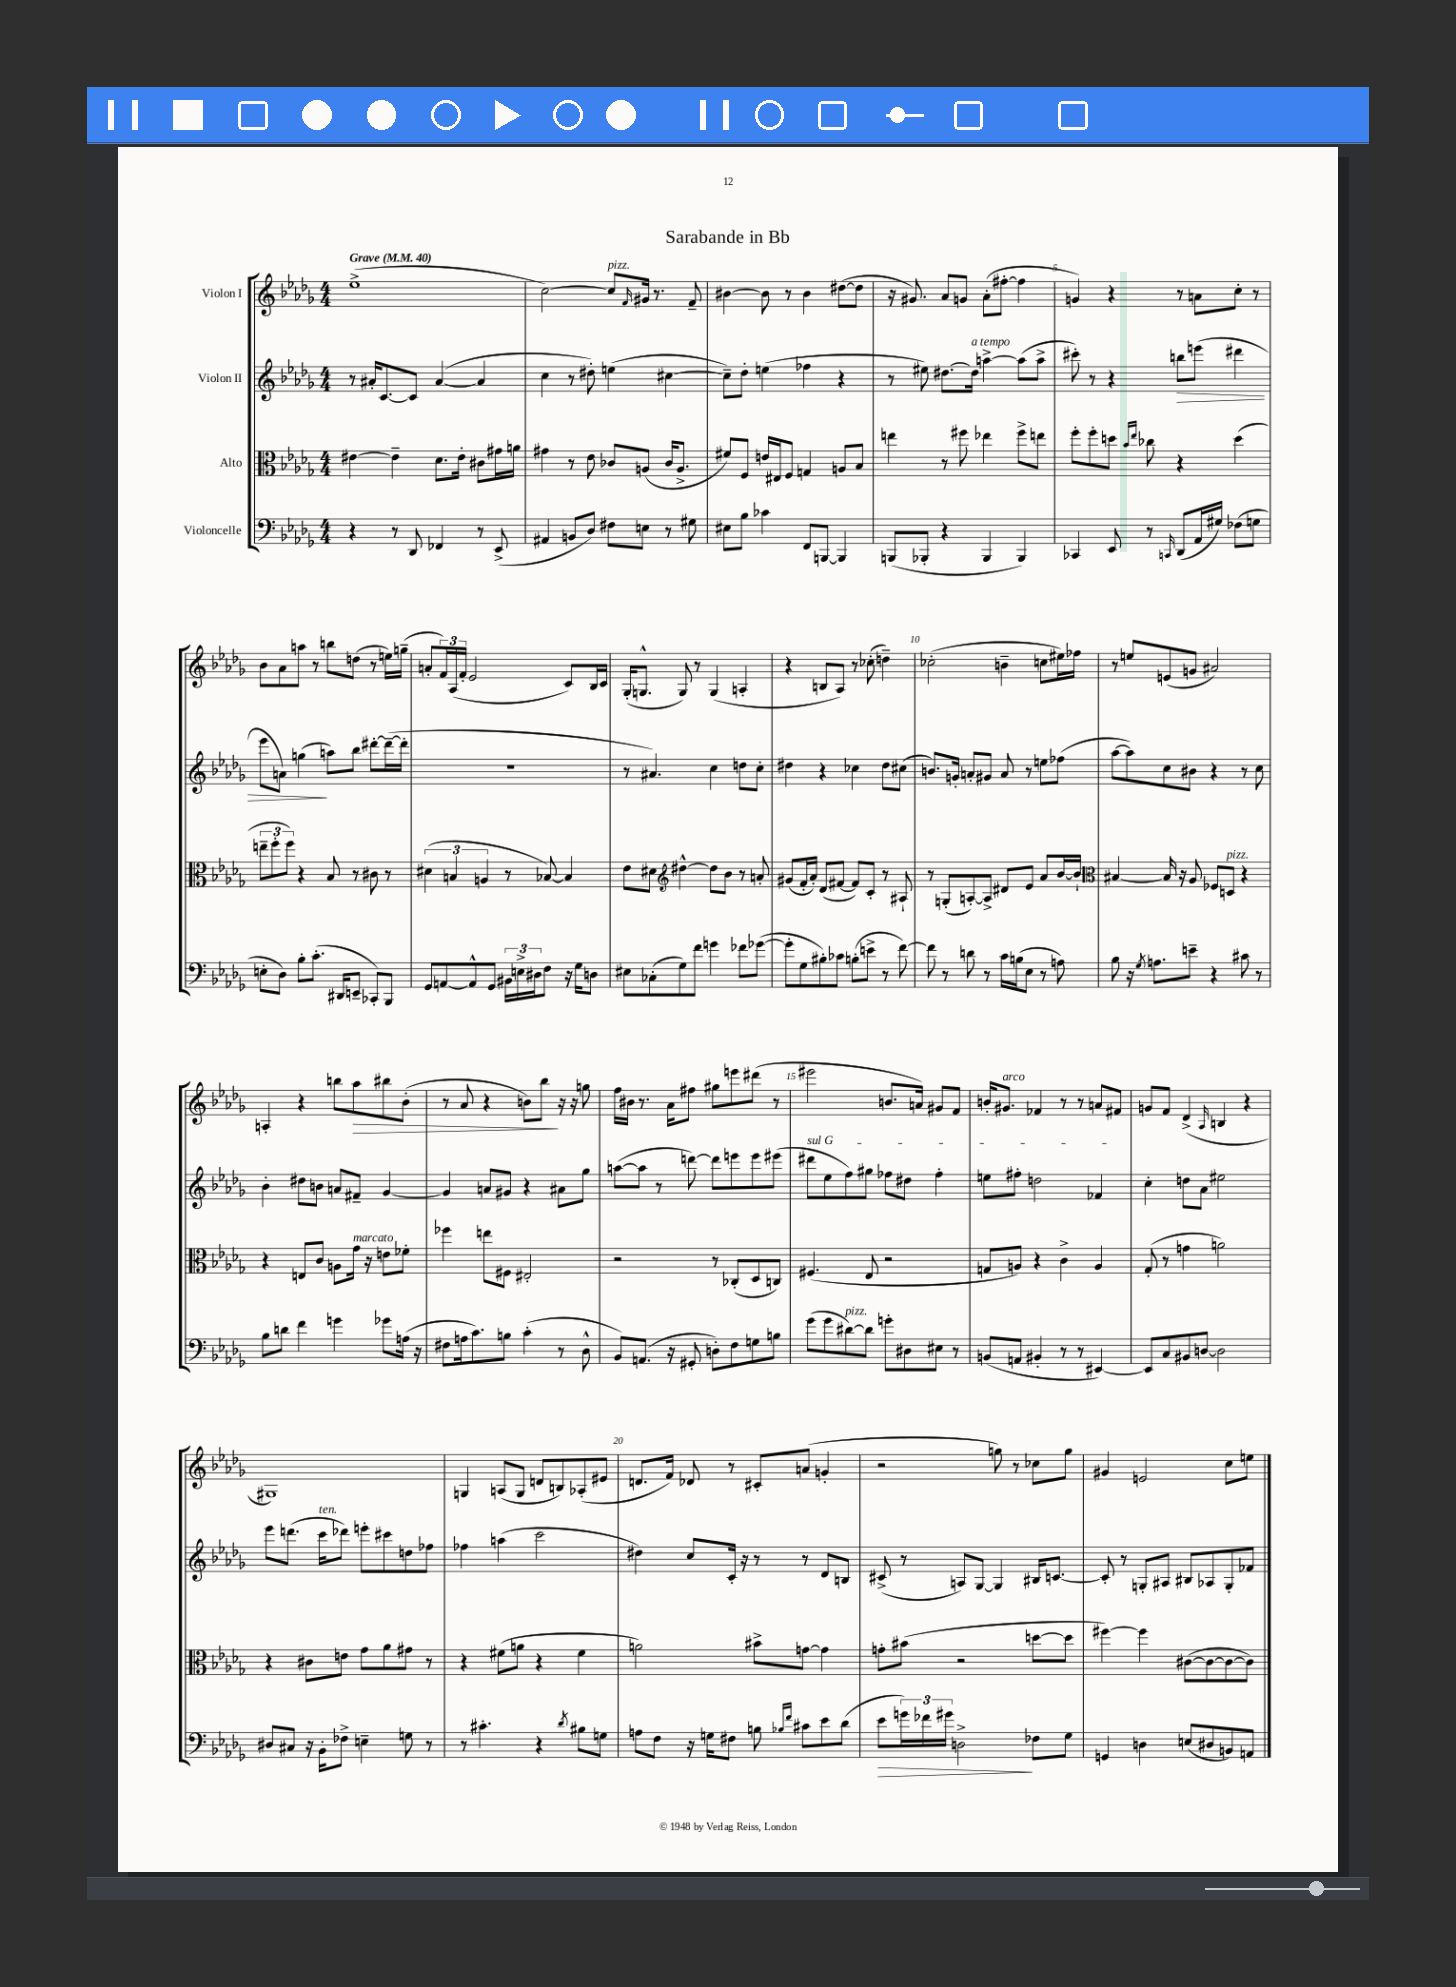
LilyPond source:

\header { title = "Sarabande in Bb" }
<<
\new StaffGroup <<
\new Staff = "s0" \with { instrumentName = "Violon I" } {
    \clef treble \key des \major \numericTimeSignature \time 4/4 \tempo "Grave" 4 = 40
    ees''1->( |
    c''2~) c''8^\markup { \italic "pizz." } \grace { f'16 } gis'16 r8. f'8-- |
    bis'4~ bis'8 r8 bis'4 dis''8~( dis''8 |
    r16 gis'8.) aes'8 g'8 aes'8-.( fis''8~-. fis''4 |
    g'4) r4 r8 a'8 c''8-. r8 |
    bes'8 aes'8 a''8 r8 b''8 d''8( r8 e''16) g''16--( |
    a'8-. \tuplet 3/2 { f'16) aes16( f'16-. } ees'2 c'8) bes16 c'16 |
    ges16-.( g8.-^ g8) r8 g4( a4-. |
    r4 b8 aes8) r8 ces''8-.( d''4--) |
    ces''2-.( b'4-- c''8 eis''16) fes''16 |
    r8 e''8 e'8( g'8 ais'2) |
    a4-. r4 b''8 aes''8\> bis''8 bes'8-.( |
    r8 aes'8 r4 b'8) bes''8\! r16 r16 g''8 |
    f''16 bis'16 r8. aes'16 fis''8 gis''8 e'''8 dis'''8( r8 |
    eis'''2 b'8. a'16) gis'8 f'8 |
    b'16-. gis'8.^\markup { \italic "arco" } fes'4 r8 r8 a'8 fis'8 |
    g'8 f'8 des'4->( \grace { aes16 } b4 r4 |
    gis1) |
    g4 a8( g8 d'8 b8) aes8-.( eis'8 |
    d'8. f'16) des'8 r8 cis'8-. a'8( g'4-. |
    r2 g''8) r8 ces''8 g''8 |
    gis'4 e'2 c''8 e''8 \bar "|." |
}
\new Staff = "s1" \with { instrumentName = "Violon II" } {
    \clef treble \key des \major \numericTimeSignature \time 4/4
    r8 ais'16-. c'8.~ c'8 ais'4~( ais'4 |
    c''4 r8 dis''8-.) e''4( cis''4~ |
    cis''8--) des''8-. e''4( fes''4 r4 |
    r8 eis''8) dis''8.~ dis''16^\markup { \italic "a tempo" } a''4~-> a''8( a''8-> |
    cis'''8-.) r8 r4 b''8\> e'''8( dis'''4 |
    ees'''8 a'8) g''4\!( a''8) bes''8 dis'''8~-. dis'''16~--( dis'''16-. |
    R1 |
    r8 ais'4.) c''4 d''8 c''8-. |
    dis''4 r4 ces''4 dis''8 cis''8( |
    b'8.) g'16-. a'8-. gis'8 a'8 r8 e''8 fes''8( |
    aes''8~ aes''8) c''8 bis'8 r4 r8 c''8 |
    bes'4-. dis''8 b'8 a'8 fis'8-- ges'4~ |
    ges'4 a'8 gis'8 r4 ais'8 ges''8 |
    a''8~( a''8 r8 d'''8~) d'''8 e'''8 e'''8 eis'''8( |
    \once \override TextSpanner.bound-details.left.text = \markup { \italic "sul G" } dis'''8\startTextSpan ees''8 f''8) gis''8 fes''8 dis''8 fes''4-. |
    e''8 fis''8-. d''2 fes'4\stopTextSpan |
    c''4-. d''8 aes'8 eis''2 |
    ees'''8 d'''8.( c'''16^\markup { \italic "ten." } des'''8) e'''8-. cis'''8 d''8 fes''8 |
    fes''4 a''4( c'''2 |
    dis''4) c''8 c'16-. r16 r8 r8 des'8 b8 |
    cis'8->( r8 a8) ges8~ ges4 bis16 c'8.~ |
    c'8-. r8 g8-. ais8 bis8 aes8 g8-. fes'8 \bar "|." |
}
\new Staff = "s2" \with { instrumentName = "Alto" } {
    \clef alto \key des \major \numericTimeSignature \time 4/4
    eis'4~ eis'4-- des'8. eis'16-. cis'8 gis'16 a'16 |
    gis'4 r8 ees'8 ces'8 a8( ces'16 a8.-> |
    fis'8) f8 e'16 eis16 f8 g4 a8 bes8 |
    e''4 r8 fis''8 ees''4 fis''8-> e''8 |
    f''8-. f''8-. d''8 \grace { bes'16 ees''16 } ces''8 r4 d''4( |
    \tuplet 3/2 { e''8-- f''8-. f''8) } r4 bes8 r8 cis'8 r8 |
    \tuplet 3/2 { dis'4( b4 a4 } r8 bes8~) bes4 |
    ees'8 dis'8 \clef treble dis''4~-^ dis''8 bes'8 r8 a'8-. |
    gis'8( f'16-. aes'16-.) des'8( fis'8~ fis'8) c'8-. r8 ais8-! |
    r8 g8-.( a8~-.) a8-> dis'8 ees'8 aes'8 bes'16~ bes'16-! |
    \clef alto bis4~ bis16 r16 aes8 fes8 d8^\markup { \italic "pizz." } r4 |
    r4 e8 c'8 a8 ges'16^\markup { \italic "marcato" } r16 e'8 fes'8-. |
    fes''4 e''8 fis8 eis2-. |
    r2 r8 ces8-.( des8 c8) |
    fis4.( ees8 r2 |
    g8 a8) r4 c'4-> a4 |
    ges8-.( r8 g'4 a'2) |
    r4 cis'8 e'8 ges'8 aes'8 gis'8 r8 |
    r4 fis'8( a'8 r4 fis'4 |
    a'2) bis'8-> g'8~ g'4 |
    g'8-. bis'8( r2 d''8~ d''8 |
    fis''4~) fis''4 cis'8~( cis'8~ cis'8~ cis'8) \bar "|." |
}
\new Staff = "s3" \with { instrumentName = "Violoncelle" } {
    \clef bass \key des \major \numericTimeSignature \time 4/4
    r4 r8 des,8 fes,4 r8 ees,8->( |
    ais,4 b,8 des8) fis8 e8 r8 gis8 |
    eis8 bes8 ces'4 f,8 b,,8~ b,,4 |
    b,,8( bes,,8-. r4 bes,,4 bes,,4) |
    ces,4 ees,8 r8 \grace { c,16 } des,8( aes,16 gis16) fes8( g8 |
    e8-. des8) bes8-. c'8.-.( dis,16 e,8-- ces,8-.) bes,,8 |
    ges,8 a,8~ a,8-^ ges,8 \tuplet 3/2 { bis,16 e16-> dis16 } f8 r16 ges16 d8 |
    eis8 ces8-.( ges8) f'8 g'4 fes'8 ges'8~( |
    ges'8-. ges8 bis8-.) ces'8 b8-.( e'8-> r8 f'8~) |
    f'8 r8 d'8 r8 c'16 b16( ees8 r8 a8) |
    bes8 r16 \acciaccatura { ges8 } a8. e'8-- r4 cis'8 r8 |
    bes8 d'8 f'4 g'4 ges'8 a16( r16 |
    fis8 a16 c'8.) b8 c'4-.( r8 des8-^ |
    bes,8) a,8.( r16 gis,8-. d8-.) f8 g8 b8 |
    ges'8( ges'8 dis'8~^\markup { \italic "pizz." }) dis'8 g'8-. dis8 eis8 r8 |
    b,8( a,8 bis,4-. r8 r8 eis,4~) |
    eis,8 c8 bis,8 d8~ d2 |
    dis8 cis8 r16 bes,16-. fes8-> e4-- g8 r8 |
    r8 cis'4.-. r4 \acciaccatura { des'8 } bis8 g8 |
    a8 f8 r16 g16 fis8 b8 \grace { bes16 f'16 } cis'8 ees'8 des'8( |
    ees'8\> \tuplet 3/2 { g'16) fes'16 gis'16 } d2->\! fes8 ges8 |
    g,4 d4 e8( dis8 b,8) a,8 \bar "|." |
}
>>
>>
\layout { \context { \Score \override BarNumber.break-visibility = ##(#f #t #t) barNumberVisibility = #(every-nth-bar-number-visible 5) } }
